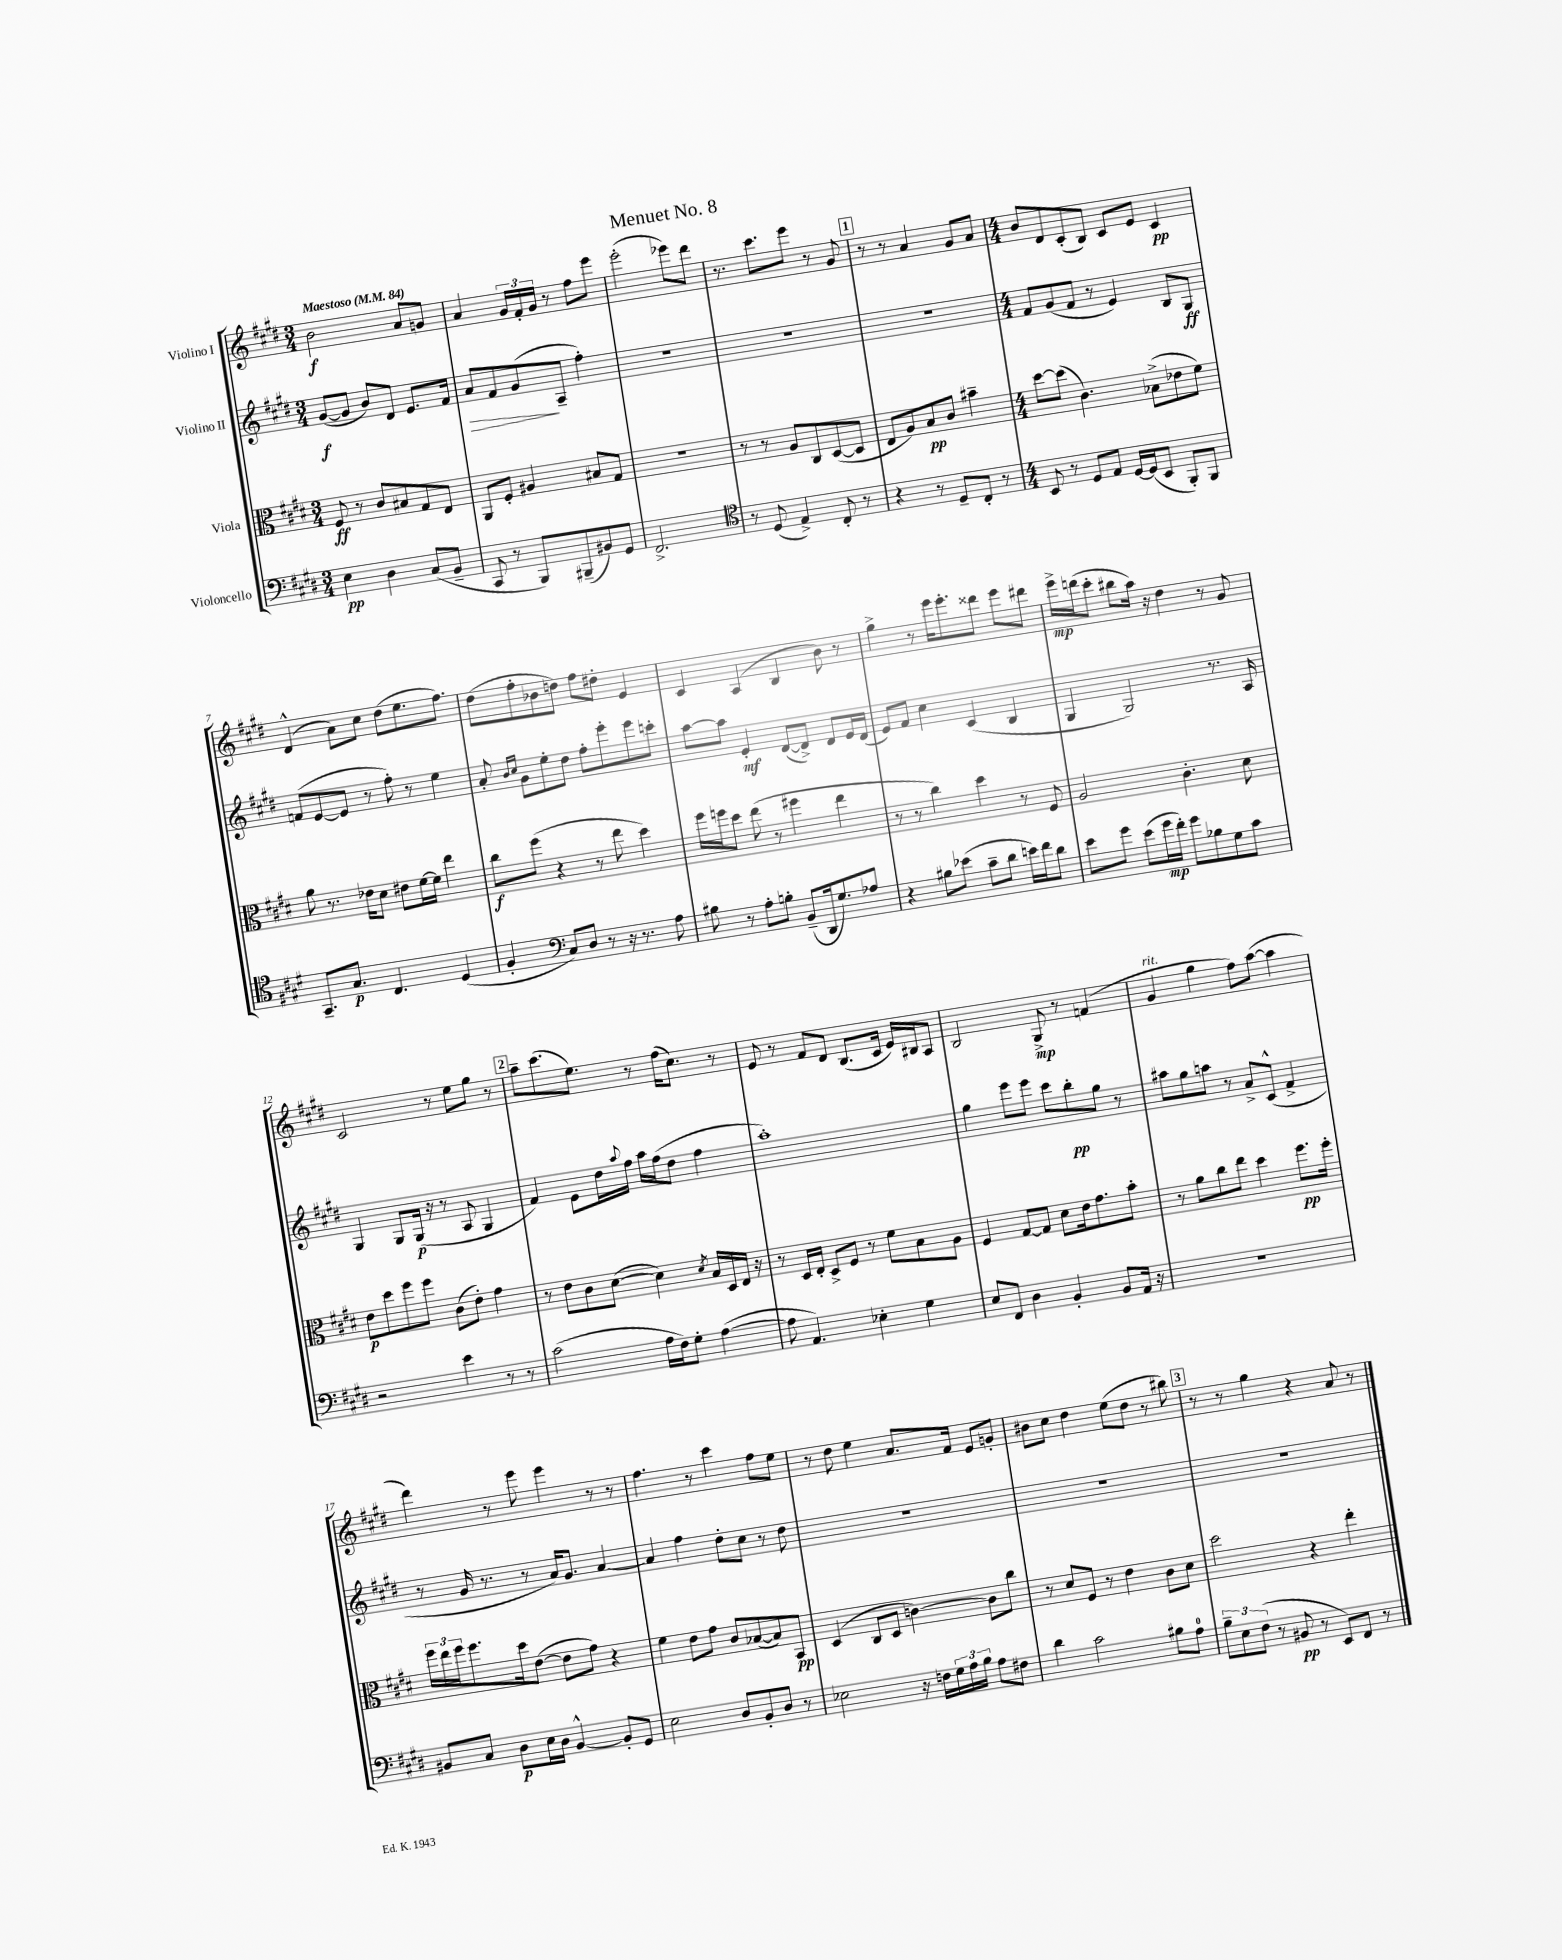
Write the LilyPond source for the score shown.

\header { title = "Menuet No. 8" }
<<
\new StaffGroup <<
\new Staff = "s0" \with { instrumentName = "Violino I" } {
    \clef treble \key e \major \numericTimeSignature \time 3/4 \tempo "Maestoso" 4 = 84
    b'2\f a'8 g'8 |
    a'4 \tuplet 3/2 { gis'16 fis'16-. gis'16 } r8 fis''8 e'''8 |
    e'''2-.( ees'''8) dis'''8 |
    r8. cis'''8. e'''8 r8 gis'8 |
    \mark \markup { \box "1" } r8 r8 a'4 gis'8 a'8 |
    \numericTimeSignature \time 4/4 b'8 dis'8 cis'8-.( b8) cis'8 e'8 cis'4\pp |
    dis'4-^( a'8) cis''8 dis''8( e''8. fis''8.) |
    dis''8( fis''8-. bes'8 d''8) fis''8 dis''8-. e'4 |
    cis'4 a4( b4 b'8) r8 |
    gis''4-> r8 e'''16 e'''8.-. disis'''8 e'''8 dis'''8 |
    e'''16->\mp d'''16( cis'''8-. bis''8 a''16) r16 dis''4 r8 gis'8 |
    cis'2 r8 e''8 gis''8 r8 |
    \mark \markup { \box "2" } a''8-- cis'''8.( e''8.) r8 fis''16( cis''8.) r8 |
    e'8 r8 fis'8 dis'8 b8.( cis'16 e'16) bis16 a8 |
    b2 gis8->\mp r8 f'4( |
    gis'4^\markup { \italic "rit." } gis''4 fis''8) a''8~( a''4 |
    dis'''4) r8 e'''8 e'''4 r8 r8 |
    fis''4. r8 cis'''4 fis''8 e''8 |
    r8 dis''8 e''4 a'8. fis'16 e'8 g'8-. |
    bis'8 cis''8 dis''4 e''8( dis''8 r8 bis''8) |
    \mark \markup { \box "3" } r8 r8 gis''4 r4 a'8 r8 \bar "|." |
}
\new Staff = "s1" \with { instrumentName = "Violino II" } {
    \clef treble \key e \major \numericTimeSignature \time 3/4
    gis'8~\f( gis'8 b'8) dis'8 e'8. fis'16 |
    a'8\> fis'8 gis'8\!( a8-- fis''4-.) |
    R2. |
    R2. |
    \mark \markup { \box "1" } R2. |
    \numericTimeSignature \time 4/4 fis'8 gis'8( fis'8 r8 e'4) b8 gis8\ff |
    f'8( e'8~ e'8 r8 fis''8-.) r8 e''4 |
    a'8-. \grace { b'16 cis''16 } gis'8 e''8-. dis''8 fis''8-. e'''8-. e'''8 c'''8-. |
    a''8~ a''8 e'4-.\mf dis'8~( dis'8->) dis'8 e'16 dis'16( |
    e'8) fis'8 cis''4 cis'4( b4 |
    gis4 gis2) r8. a16 |
    gis4 gis8 gis16\p( r16 r8 a8 gis4 |
    \mark \markup { \box "2" } fis'4) e'8 dis''16 \appoggiatura { a''8 } fis''16 a''16 fis''16( dis''8 fis''4 |
    a''1-.) |
    gis''4 e'''8 e'''8 cis'''8 b''8-.\pp gis''8 r8 |
    ais''8 gis''8 a''8 r8 a'8-> cis'8-^( fis'4-> |
    r8 gis'16 r8. r8 a'16) gis'8. a'4~ |
    a'4 fis''4 dis''8-. cis''8 r8 dis''8 |
    R1 |
    R1 |
    \mark \markup { \box "3" } R1 \bar "|." |
}
\new Staff = "s2" \with { instrumentName = "Viola" } {
    \clef alto \key e \major \numericTimeSignature \time 3/4
    fis8\ff r8 cis'8 bis8 gis8 e8 |
    a,8 fis8-. ais4 bis8 gis8 |
    R2. |
    r8 r8 a8 cis8 dis8~( dis8 |
    \mark \markup { \box "1" } e8 a8) b8\pp cis'8 bis'4-- |
    \numericTimeSignature \time 4/4 dis''8~ dis''8( cis'4.) bes8->( ees'8 fis'8) |
    a'8 r8. ees'16 dis'8 eis'8 fis'16~ fis'16 e''4 |
    cis''8\f fis''8( r4 r8 e''8 dis''4) |
    fis''16 f''16 dis''8 e''8( r8 fis''4 e''4 |
    r8 r8 cis''4) dis''4 r8 fis8 |
    a2 cis'4.-. dis'8 |
    e'8\p dis''8 fis''8 fis''8 cis'8( e'8-.) gis'4 |
    \mark \markup { \box "2" } r8 e'8 cis'8 dis'8~( dis'4) \acciaccatura { dis'8 } b16 dis16 e16 r16 |
    r8 dis16 e16-. dis8-> fis8 r8 fis'8 b8 a8 |
    fis4 gis8~ gis8 dis'8 e'16 gis'8. b'8-. |
    r8 a'8 cis''8 e''8 dis''4 fis''8.\pp fis''16-. |
    \tuplet 3/2 { fis''16 e''16 fis''16 } fis''8. dis''16 e'8~( e'8 gis'8) r4 |
    fis'4 e'8 gis'8 cis'8 bes8~( bes8) b,8\pp |
    dis4( cis8 dis8 c'4~) c'8 cis''8 |
    r8 dis'8 fis8 r8 e'4 cis'8 dis'8 |
    \mark \markup { \box "3" } dis''2 r4 e''4-. \bar "|." |
}
\new Staff = "s3" \with { instrumentName = "Violoncello" } {
    \clef bass \key e \major \numericTimeSignature \time 3/4
    e4\pp dis4 cis8( b,8-- |
    cis,8 r8 b,,8) bis,,8--( bis,8) gis,8 |
    fis,2.-> |
    \clef tenor r8 dis8( e4->) cis8-. r8 |
    \mark \markup { \box "1" } r4 r8 dis8-- cis8-. r8 |
    \numericTimeSignature \time 4/4 b,8 r8 dis8 e8 dis16~ dis16( b,8 fis,8-.) fis,8 |
    gis,8.-- gis8.\p cis4. dis4( |
    fis4-. \clef bass cis8) dis8 r8 r16 r8. a8 |
    bis8 r8 a8-. b8-. b,8--( dis,16 gis8.) aes8 |
    r4 bis8 ees'8( cis'8-- dis'8 e'16) fis'16 dis'8 |
    e'8 gis'8 e'8( gis'16\mp fis'16-.) gis'8 bes8 gis8 cis'8 |
    r2 e'4 r8 r8 |
    \mark \markup { \box "2" } cis'2( a16 fis16) gis8-. a4~( |
    a8 a,4.) ees4-. gis4 |
    e8 fis,8 dis4 b,4-. b,8 a,16 r16 |
    R1 |
    bis,8 cis8 dis8\p e16 dis16 bis,4~-^ bis,8-. gis,8 |
    e2 dis8 b,8-. dis8 r8 |
    ees2 r16 f16 \tuplet 3/2 { gis16 a16 b16 } a8 fis8 |
    dis'4 cis'2 bis8 a8-0 |
    \mark \markup { \box "3" } \tuplet 3/2 { b8-- e8 fis8( } r8 bis,8\pp r8 e,8) fis,8 r8 \bar "|." |
}
>>
>>
